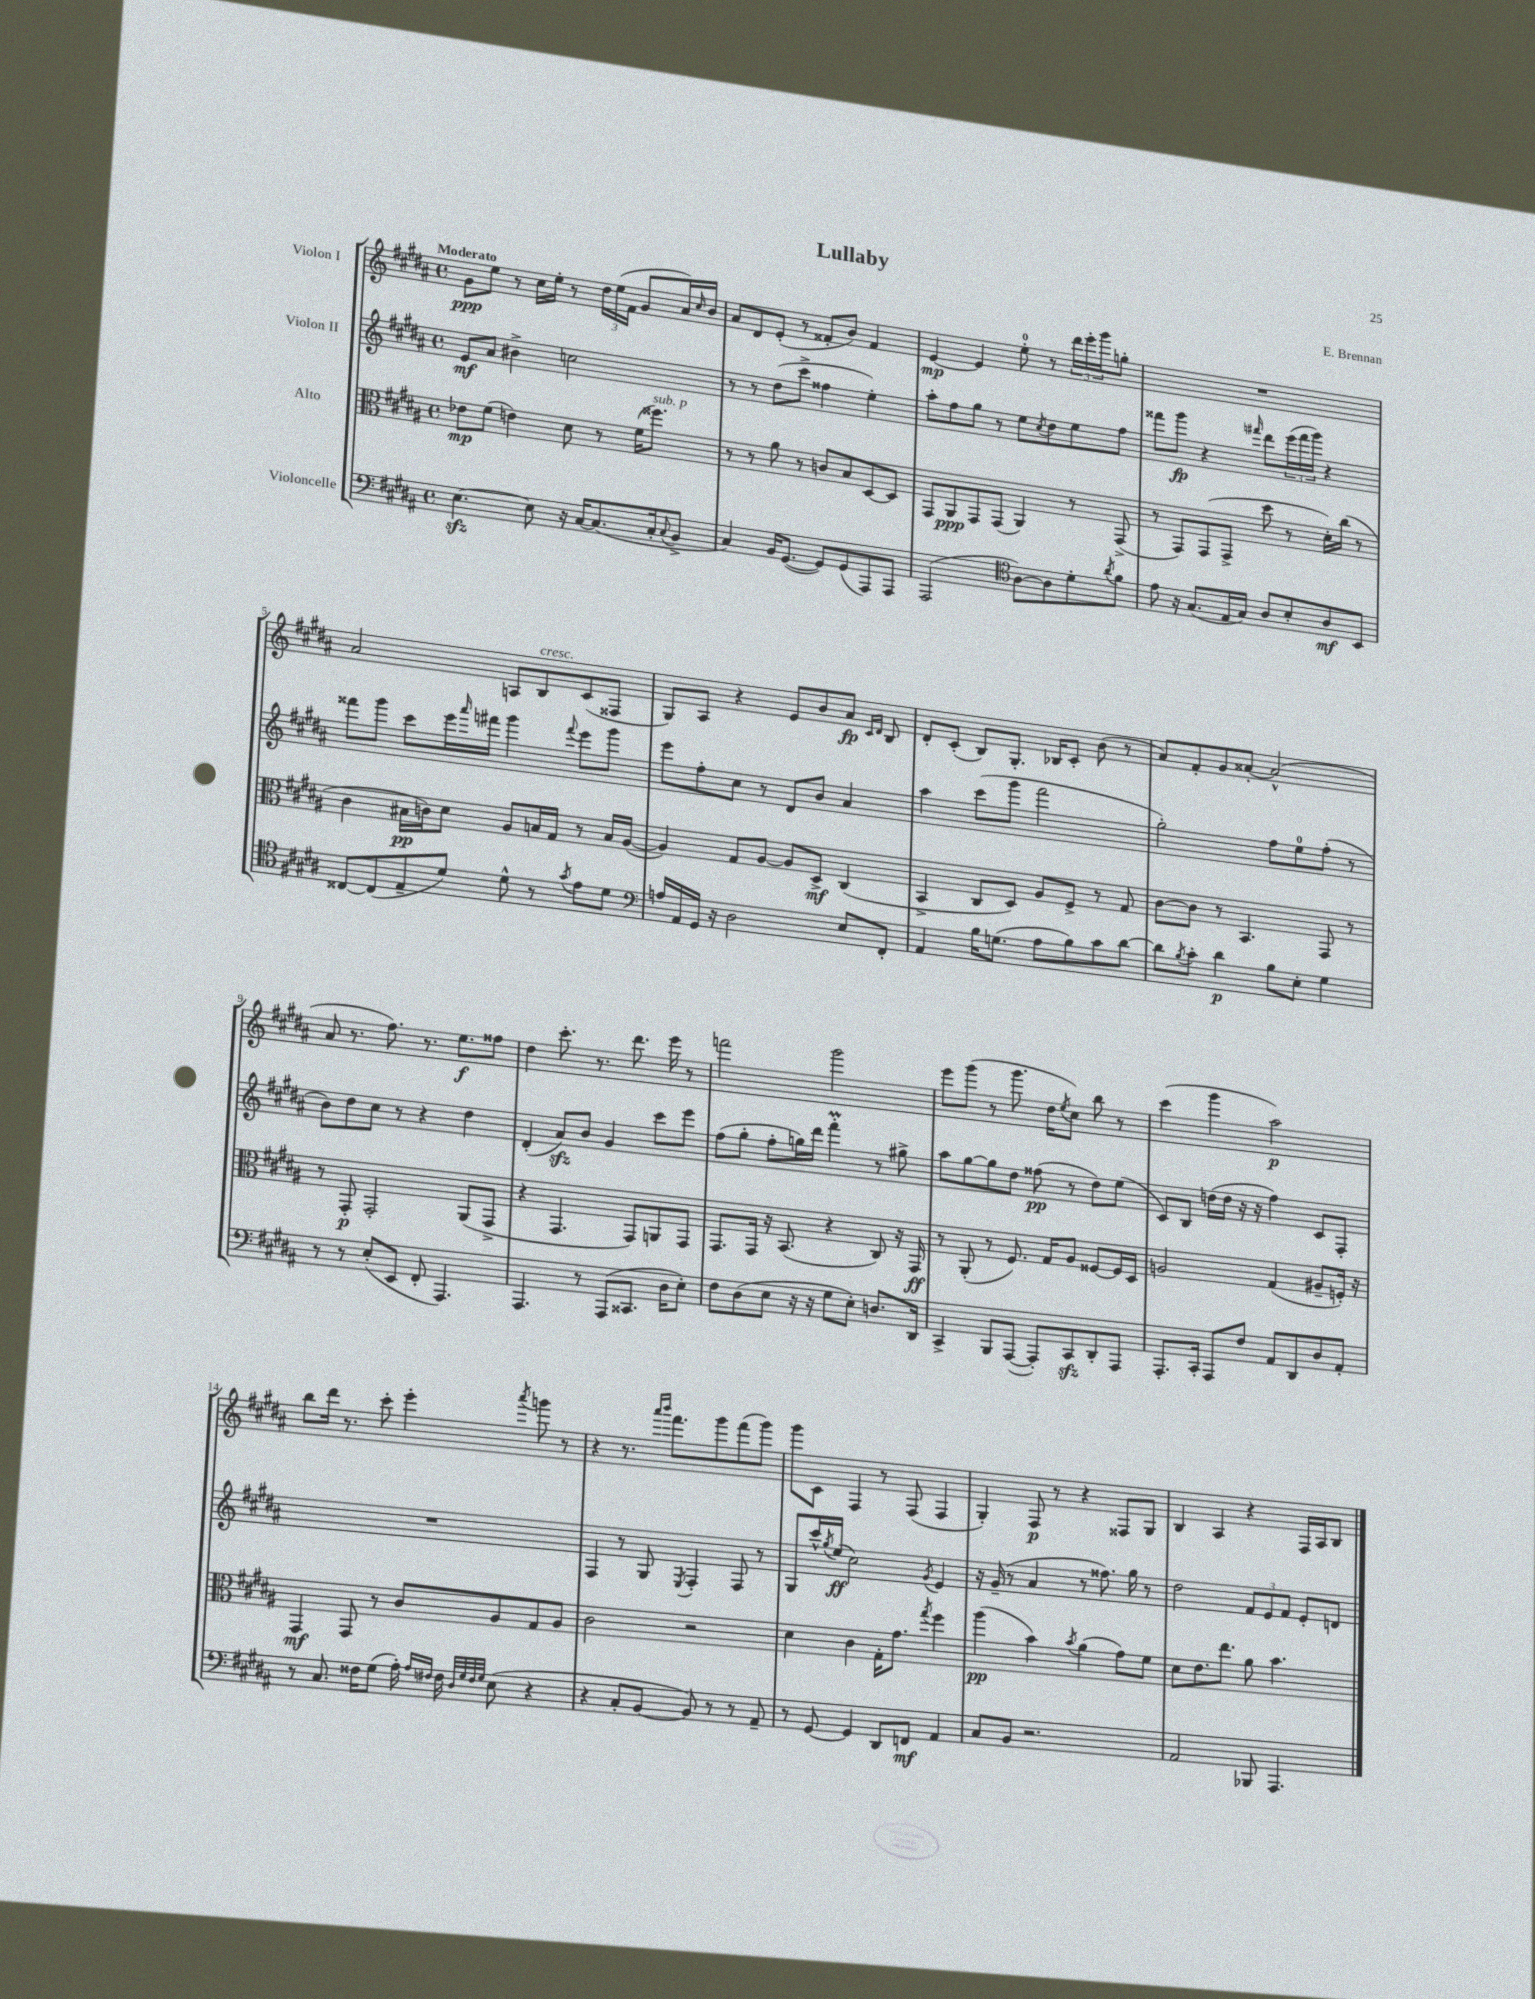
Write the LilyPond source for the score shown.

\header { title = "Lullaby" composer = "E. Brennan" }
<<
\new StaffGroup <<
\new Staff = "s0" \with { instrumentName = "Violon I" } {
    \clef treble \key b \major \defaultTimeSignature \time 4/4 \tempo "Moderato"
    gis'8\ppp e''8 r8 cis''16 e''16-. r8 \tuplet 3/2 { dis''16 e''16( fis'16 } gis'8 ais'16) \grace { cis''16 } b'16 |
    ais'8 dis'8 e'8-.( r8 fisis'8-. b'8) fisis'4 |
    e'4~\mp e'4 e''8-0-. r8 \tuplet 3/2 { dis'''16 e'''16-. gis'''16 } g''8-. |
    R1 |
    ais'2 a8 b8^\markup { \italic "cresc." } cis'8( fisis8 |
    gis8) ais8 r4 e'8 b'8 ais'8\fp \grace { cis'16 dis'16 } b8 |
    dis'8-. cis'8-.( b8) gis8.-. bes16 cis'8-. b'8( r8 |
    ais'8) fis'8-. gis'8 aisis'8~-. aisis'2-^( |
    ais'8 r8. fis''8.) r8. e''8.\f fisis''8 |
    dis''4 cis'''8.-. r8. dis'''8. e'''16 r8 |
    f'''2 gis'''2 |
    e'''8 gis'''8( r8 gis'''8. dis''16 \acciaccatura { e''8 } cis''8) b''8 r8 |
    cis'''4( gis'''4 ais''2\p) |
    b''8 dis'''16 r8. cis'''8-. e'''4-. \acciaccatura { ais'''8 } g'''8 r8 |
    r4 r8. \grace { ais'''16 b'''16 } fis'''8. gis'''8 fis'''8( gis'''8) |
    gis'''8 cis'8 fis4 r8 fis8( fis4 |
    gis4-.) fis8\p r8 r4 fisis8 gis8 |
    b4 ais4 r4 fis16 ais16 b8 \bar "|." |
}
\new Staff = "s1" \with { instrumentName = "Violon II" } {
    \clef treble \key b \major \defaultTimeSignature \time 4/4
    e'8\mf ais'8 bis'4-> c''2 |
    r8 r8 dis''8( cis'''8-> fisis''4 e''4-.) |
    ais''8-. fis''8 gis''8 r8 e''8 \acciaccatura { cis''8 } dis''8 e''8 fis''8 |
    fisis'''8 gis'''8\fp r4 \grace { fis'''16 } dis'''8 \tuplet 3/2 { e'''16( fis'''16 gis'''16) } r4 |
    fisis'''8 gis'''8 cis'''8 e'''16 \grace { ais'''16 } fis'''16 gis'''4 \appoggiatura { fis'''8 } e'''8 gis'''8 |
    e'''8 fis''8-. cis''8 r8 dis'8 b'8 ais'4 |
    ais''4 cis'''8( gis'''8 fis'''2 |
    gis''2-.) fis''8 e''8-0 fis''8-.( r8 |
    b'8) dis''8 cis''8 r8 r4 dis''4 |
    dis'4-.( ais'8\sfz) b'8 gis'4 cis'''8 e'''8 |
    fis''8( gis''8-. fis''8-. g''16) dis'''16 fis'''4-.\prall r8 gis''8-> |
    ais''8 gis''8~ gis''8 dis''8 fisis''8\pp( r8 dis''8) e''8( |
    cis'8) b8 d''16( d''16 r16 r16 fis''4) cis'8 fis8-. |
    R1 |
    fis4 r8 gis8 \acciaccatura { e8 } fis4-. fis8 r8 |
    gis8 cis'''16-^ \acciaccatura { gis''8 } e''16\ff( cis''2) \acciaccatura { gis'8 } e'4 |
    r16 gis'16--( r8 ais'4 r8 fisis''8.) gis''16 r8 |
    dis''2 \tuplet 3/2 { fis'8 e'8 fis'8 } e'8-. d'8 \bar "|." |
}
\new Staff = "s2" \with { instrumentName = "Alto" } {
    \clef alto \key b \major \defaultTimeSignature \time 4/4
    ees'8\mp fis'8( e'4) dis'8 r8 fis'16( fisis''8.^\markup { \italic "sub. p" }) |
    r8 r8 ais'8 r8 c'8 b8 dis8~ dis8 |
    gis,8 ais,8\ppp gis,8 gis,8( ais,4) r8 gis,8->( |
    r8 gis,8) gis,8( gis,8-> dis''8 r8 dis'16-.) cis''16( r8 |
    cis'4 bis16\pp c'16) dis'8 ais8 b16 gis16 r8 b16 ais16~( |
    ais4) gis8 ais8~ ais8 dis8->\mf cis4( |
    b,4-> cis8 dis8) ais8 fis8-> r8 gis8 |
    cis'8~ cis'8 r8 b,4. gis,8 r8 |
    r8 gis,8-.\p gis,2-. ais,8( gis,8-> |
    r4 gis,4. gis,8) a,8 gis,8 |
    gis,8. gis,16 r16 b,8.( r4 cis8) r16 gis,16\ff |
    r8 ais,8-.( r8 fis8.) gis16 ais8 fisis8~ fisis16 dis16 |
    a2 gis4( ais8-- f16-.) r16 |
    gis,4\mf gis,8 r8 cis'8 ais8 gis8 ais8 |
    cis'2 r2 |
    dis'4 cis'4 gis16-. gis'8. \acciaccatura { gis''8 } fis''4 |
    ais''4\pp( b'4) \acciaccatura { b'8 } ais'4( gis'8) fis'8 |
    dis'8 e'8. e''8. ais'8 b'4. \bar "|." |
}
\new Staff = "s3" \with { instrumentName = "Violoncelle" } {
    \clef bass \key b \major \defaultTimeSignature \time 4/4
    e4.~\sfz e8 r16 cis16~ cis8.( cis16-. \appoggiatura { cis8 } b,8-> |
    cis4) b,16 gis,8.~( gis,8) gis,8( ais,,8) ais,,8 |
    ais,,2( \clef tenor ais8~) ais8 dis'8-. \acciaccatura { ais'8 } fis'8 |
    e'8 r16 gis8.( e16 gis16) ais8 b8-. ais8\mf b,8 |
    cisis8~ cisis8( e8-- dis'8) dis'8-^ r8 \acciaccatura { gis'8 } e'8 dis'8 |
    \clef bass a16 ais,16 gis,16 r16 dis2 e8 fis,8-. |
    ais,4 b16 g8.( ais8 b8) cis'8 dis'8~ |
    dis'8 \acciaccatura { b8 } cis'8-. dis'4\p b8 e8-. gis4 |
    r8 r8 e8-.( e,8 fis,8-. ais,,4.) |
    ais,,4. r8 ais,,8( cisis,8. dis16 e8-.) |
    fis8 dis8( e8 r16 r16 gis8 e8-.) d8. dis,16 |
    cis,4-> b,,8 ais,,8~( ais,,8-.) cis,8\sfz dis,8-. ais,,8 |
    ais,,8.-. cis,16-. ais,,8 fis8 ais,8 dis,8 dis8 ais,8-. |
    r8 cis8. fisis16 gis8( ais16-.) \grace { ais16 fis16 } fis16 \grace { dis32 gis32 fis32 gis32 } e8( r4 |
    r4 cis8-. b,8~ b,8) r8 r8 ais,8-- |
    r8 gis,8~ gis,4 dis,8 f,8\mf ais,4 |
    cis8 b,8 r2. |
    ais,2 bes,,8 ais,,4. \bar "|." |
}
>>
>>
